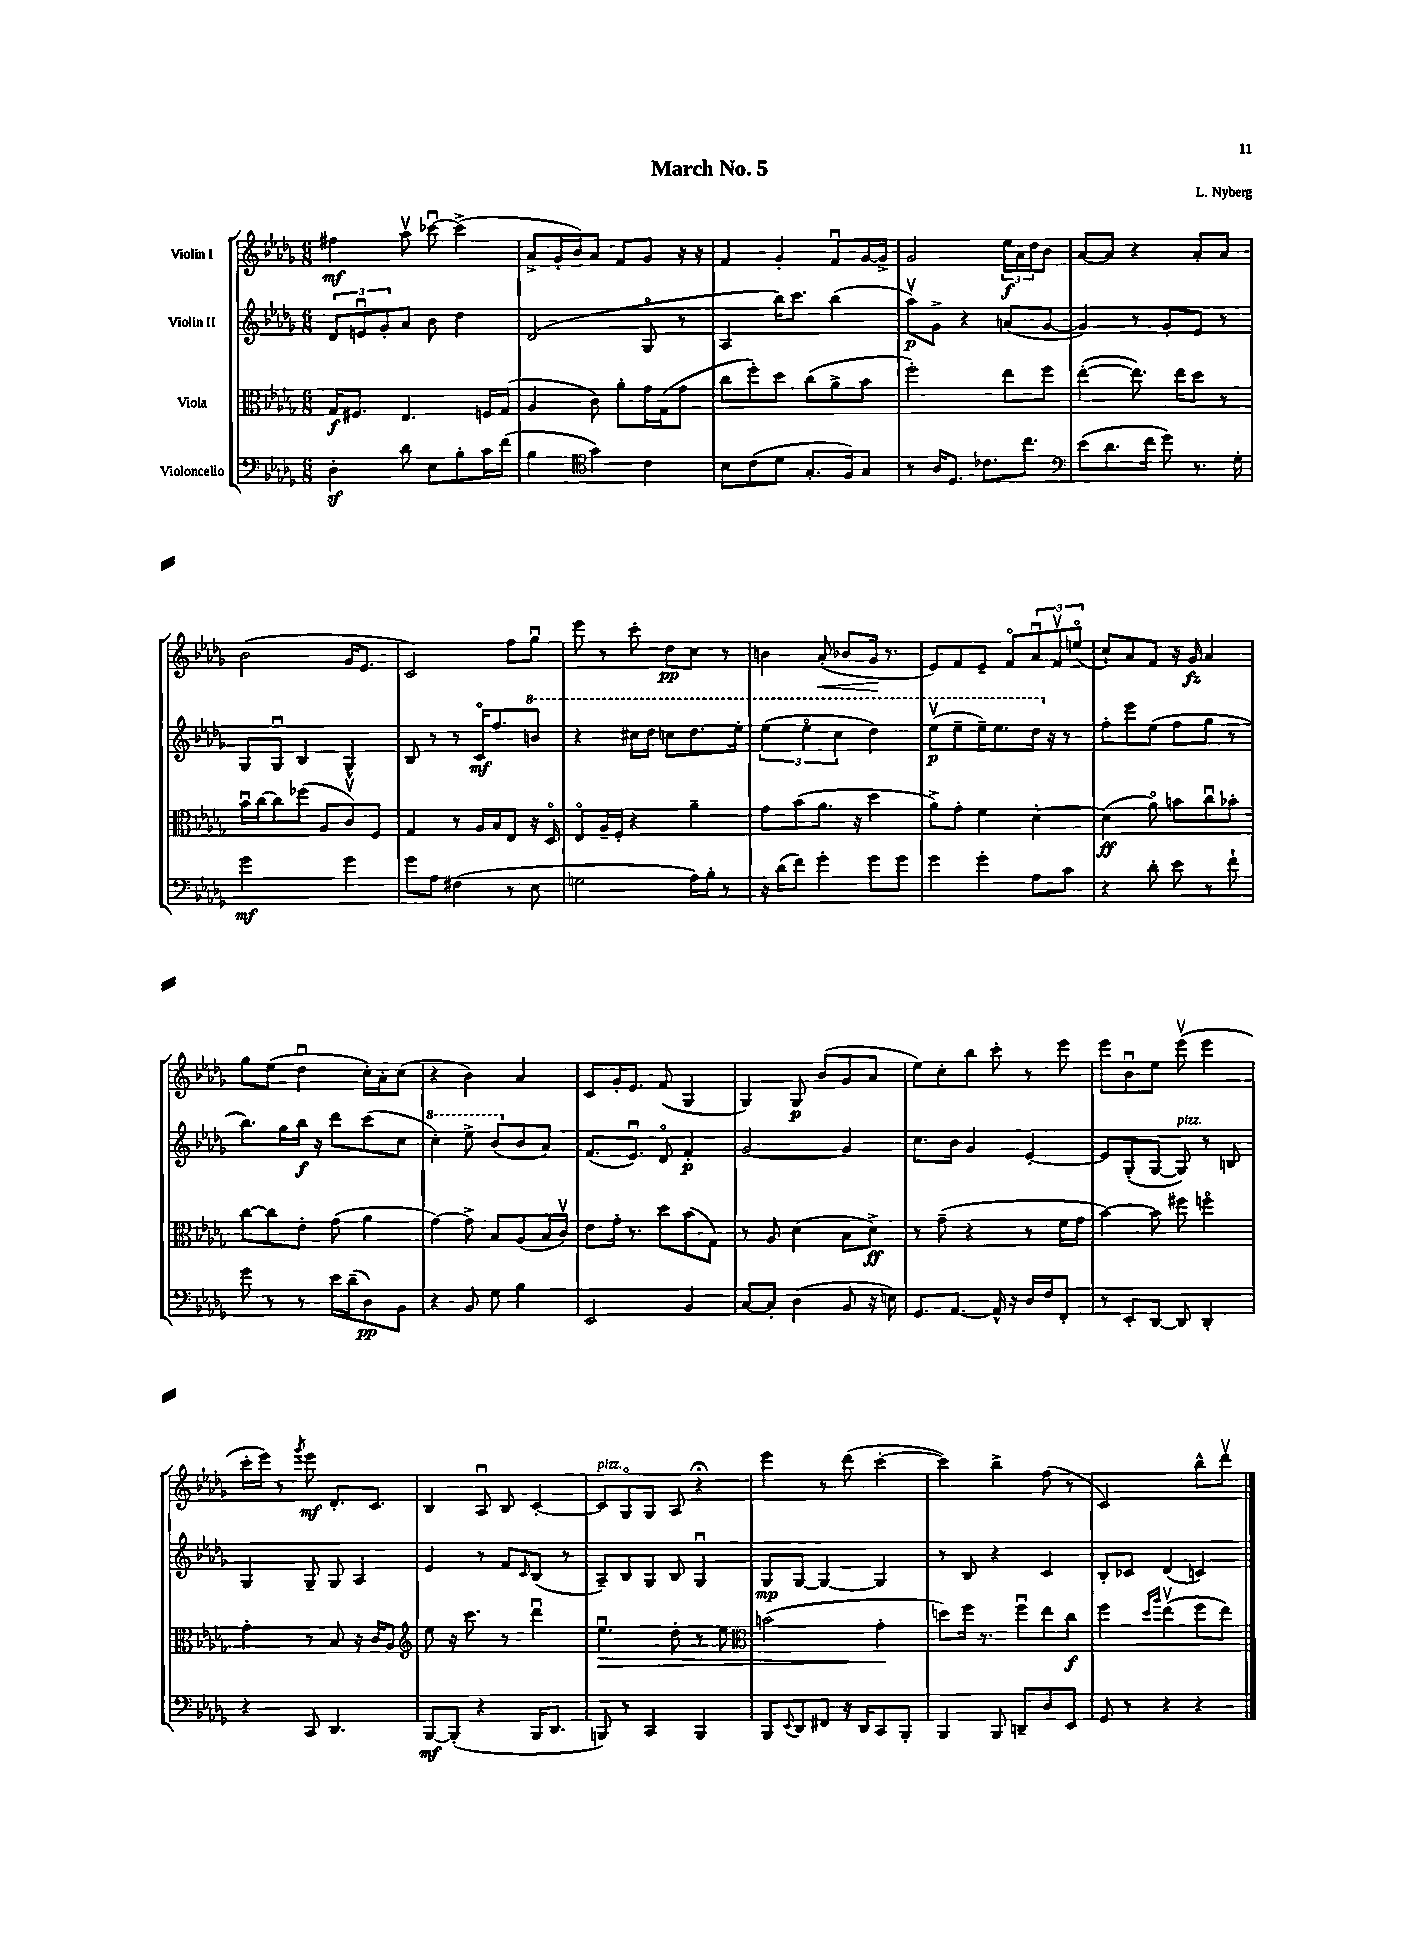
\header { title = "March No. 5" composer = "L. Nyberg" }
<<
\new StaffGroup <<
\new Staff = "s0" \with { instrumentName = "Violin I" } {
    \clef treble \key des \major \numericTimeSignature \time 6/8
    fis''4\mf aes''8\upbow ces'''8~\downbow ces'''4->( |
    aes'8-> ges'16-. bes'16) aes'8 f'8 ges'8 r16 r16 |
    f'4 ges'4-. f'8\downbow ges'16~ ges'16-> |
    ges'2 \tuplet 3/2 { ees''16\f aes'16 des''16 } bes'8 |
    aes'8~ aes'8 r4 aes'8-. aes'8 |
    bes'2( ges'16 ees'8. |
    c'2) f''8 ges''8\downbow |
    ees'''8 r8 c'''8-. des''8\pp c''8 r8 |
    b'4 aes'8-.\<( bes'8 ges'16\! r8. |
    ees'8) f'8 ees'8-- f'8\flageolet \tuplet 3/2 { aes'8\downbow f'8\upbow e''8\flageolet( } |
    c''8-!) aes'8 f'8 r16 ges'16\fz aes'4 |
    ges''8 ees''8( des''4\downbow c''16-.) aes'16-. c''8( |
    r4 bes'4) aes'4 |
    c'8 ges'16-. ees'8. f'8( ges4 |
    ges4) ges8\p bes'8( ges'8 aes'8 |
    ees''8) c''8-. bes''8 c'''8-. r8 ees'''8 |
    ees'''8 bes'8\downbow ees''8 ees'''8\upbow( ees'''4 |
    c'''16-. ees'''16) r8 \acciaccatura { ges'''8 } ees'''8\mf des'8.-. c'8. |
    bes4 aes8\downbow bes8 c'4~-. |
    c'8^\markup { \italic "pizz." } ges8\flageolet ges8 aes8 r4\fermata |
    ees'''4 r8 des'''8( c'''4~-. |
    c'''4) bes''4-> f''8( r8 |
    c'2) bes''8-^ des'''8\upbow \bar "|." |
}
\new Staff = "s1" \with { instrumentName = "Violin II" } {
    \clef treble \key des \major \numericTimeSignature \time 6/8
    \tuplet 3/2 { des'8 e'8\downbow ges'8-. } aes'8 bes'8 des''4 |
    des'2( ges8\flageolet r8 |
    aes4 bes''16) c'''8. bes''4( |
    aes''8\upbow\p) ges'8-> r4 a'8( ges'8~ |
    ges'4) r8 ges'8-. ees'8 r8 |
    ges8 ges8\downbow bes4 ges4-^ |
    bes8 r8 r8 c'16\flageolet\mf f''8. \ottava #1 b''8 |
    r4 cis'''16 des'''16 c'''8 des'''8. ees'''16-. |
    \tuplet 3/2 { ees'''4( ees'''4\flageolet c'''4 } des'''4) |
    ees'''8\upbow\p( ees'''8-- ees'''16--) ees'''8. des'''16 \ottava #0 r16 r8 |
    f''8-. ees'''8 ees''8( f''8 ges''8 r8 |
    bes''8.) ges''16 bes''16\f r16 des'''8 c'''8( c''8 |
    \ottava #1 c'''4-.) ees'''8-> bes''8( \ottava #0 bes'8 aes'8) |
    f'8.( ees'8.\downbow) des'8\flageolet f'4-.\p |
    ges'2~ ges'4 |
    c''8. bes'16 ges'4 ees'4~-. |
    ees'8 ges8-.( ges8~ ges8^\markup { \italic "pizz." }) r8 b8 |
    ges4 ges8-- ges8 aes4 |
    ees'4 r8 f'8 \grace { c'16 } bes8( r8 |
    aes8--) bes8 ges8 bes8 ges4\downbow |
    ges8\mp ges8~ ges4~ ges4 |
    r8 bes8 r4 c'4 |
    bes8-. ces'8 des'4( c'4) \bar "|." |
}
\new Staff = "s2" \with { instrumentName = "Viola" } {
    \clef alto \key des \major \numericTimeSignature \time 6/8
    ges16\f fis8. ees4. f16 ges16( |
    aes4 c'8) aes'8-. ges'16 ges16( ges'8 |
    c''8 f''8-.) des''8 c''8( aes'8-> bes'8 |
    f''2-.) ees''8 f''8 |
    ees''4~-.( ees''8.) ees''16 des''8 r8 |
    bes'16\downbow c''16~ c''8 fes''8( aes8 c'8\upbow) f8 |
    ges4 r8 aes16 bes16 ees8 r16 des16\flageolet |
    ees8\flageolet aes16-- f16-. r4 aes'4-- |
    ges'8 bes'8( aes'8. r16 des''4 |
    aes'8->) ges'8-. f'4 des'4~-. |
    des'4\ff( aes'8\flageolet) b'8 c''8\downbow bes'8-. |
    c''8~ c''8 ees'8-. ges'8( aes'4 |
    ges'4~) ges'8-> bes8 aes8( bes16 c'16\upbow) |
    ees'8 ges'16-. r8. des''8 bes'8( ges8) |
    r8 aes8 des'4( bes8 des'8->\ff) |
    r8 ges'8--( r4 r8 f'16 ges'16 |
    bes'4~) bes'8 fis''8 f''4\flageolet |
    ges'4-. r8 bes8 r16 c'16 aes8 |
    \clef treble ees''8 r16 c'''8. r8 des'''4\downbow |
    ees''4.\downbow\> des''8-. r8 ees''8 |
    \clef alto b'2( ges'4-.\! |
    d''8) f''16 r8. f''8\downbow ees''8 c''8\f |
    f''4 \grace { des''16 aes''16 } ees''4\upbow( f''8 ees''8) \bar "|." |
}
\new Staff = "s3" \with { instrumentName = "Violoncello" } {
    \clef bass \key des \major \numericTimeSignature \time 6/8
    des4-.\sf des'8 ees8 bes8-. c'16 f'16( |
    bes4 \clef tenor ges'4) c'4 |
    bes8 c'8( des'8 ges8.-. f16) ges8 |
    r8 aes16 des8. ces'8. c''8. |
    \clef bass ees'8( des'8. f'16 ges'8) r8. ges16-. |
    ges'2\mf ges'4 |
    ges'8 aes8 fis4( r8 ees8 |
    g2 aes16) bes16-. r8 |
    r16 des'16( f'8) ges'4-. ges'8 ges'8 |
    ges'4 ges'4-. aes8 c'8 |
    r4 des'8-. ees'8 r8 f'8-! |
    ges'8 r8 r8 ees'16 des'16--( des8\pp) bes,8 |
    r4 bes,8 ges8 bes4 |
    ees,2 bes,4 |
    c8~ c8-. des4( bes,8 r16 e16) |
    ges,8. aes,8.~ aes,16-^ r16 des16 f16 f,8-. |
    r8 ees,8-. des,8~ des,8 des,4-. |
    r4 c,8 des,4. |
    bes,,8~\mf bes,,8-.( r4 bes,,16 des,8. |
    b,,8) r8 c,4 b,,4 |
    bes,,8 \appoggiatura { ees,8 } des,8 fis,8 r16 des,16 c,8 bes,,8-. |
    bes,,4 bes,,8 d,8-- des8 ees,8 |
    ges,8 r8 r4 r4 \bar "|." |
}
>>
>>
\layout { \context { \Score \remove "Bar_number_engraver" } }
